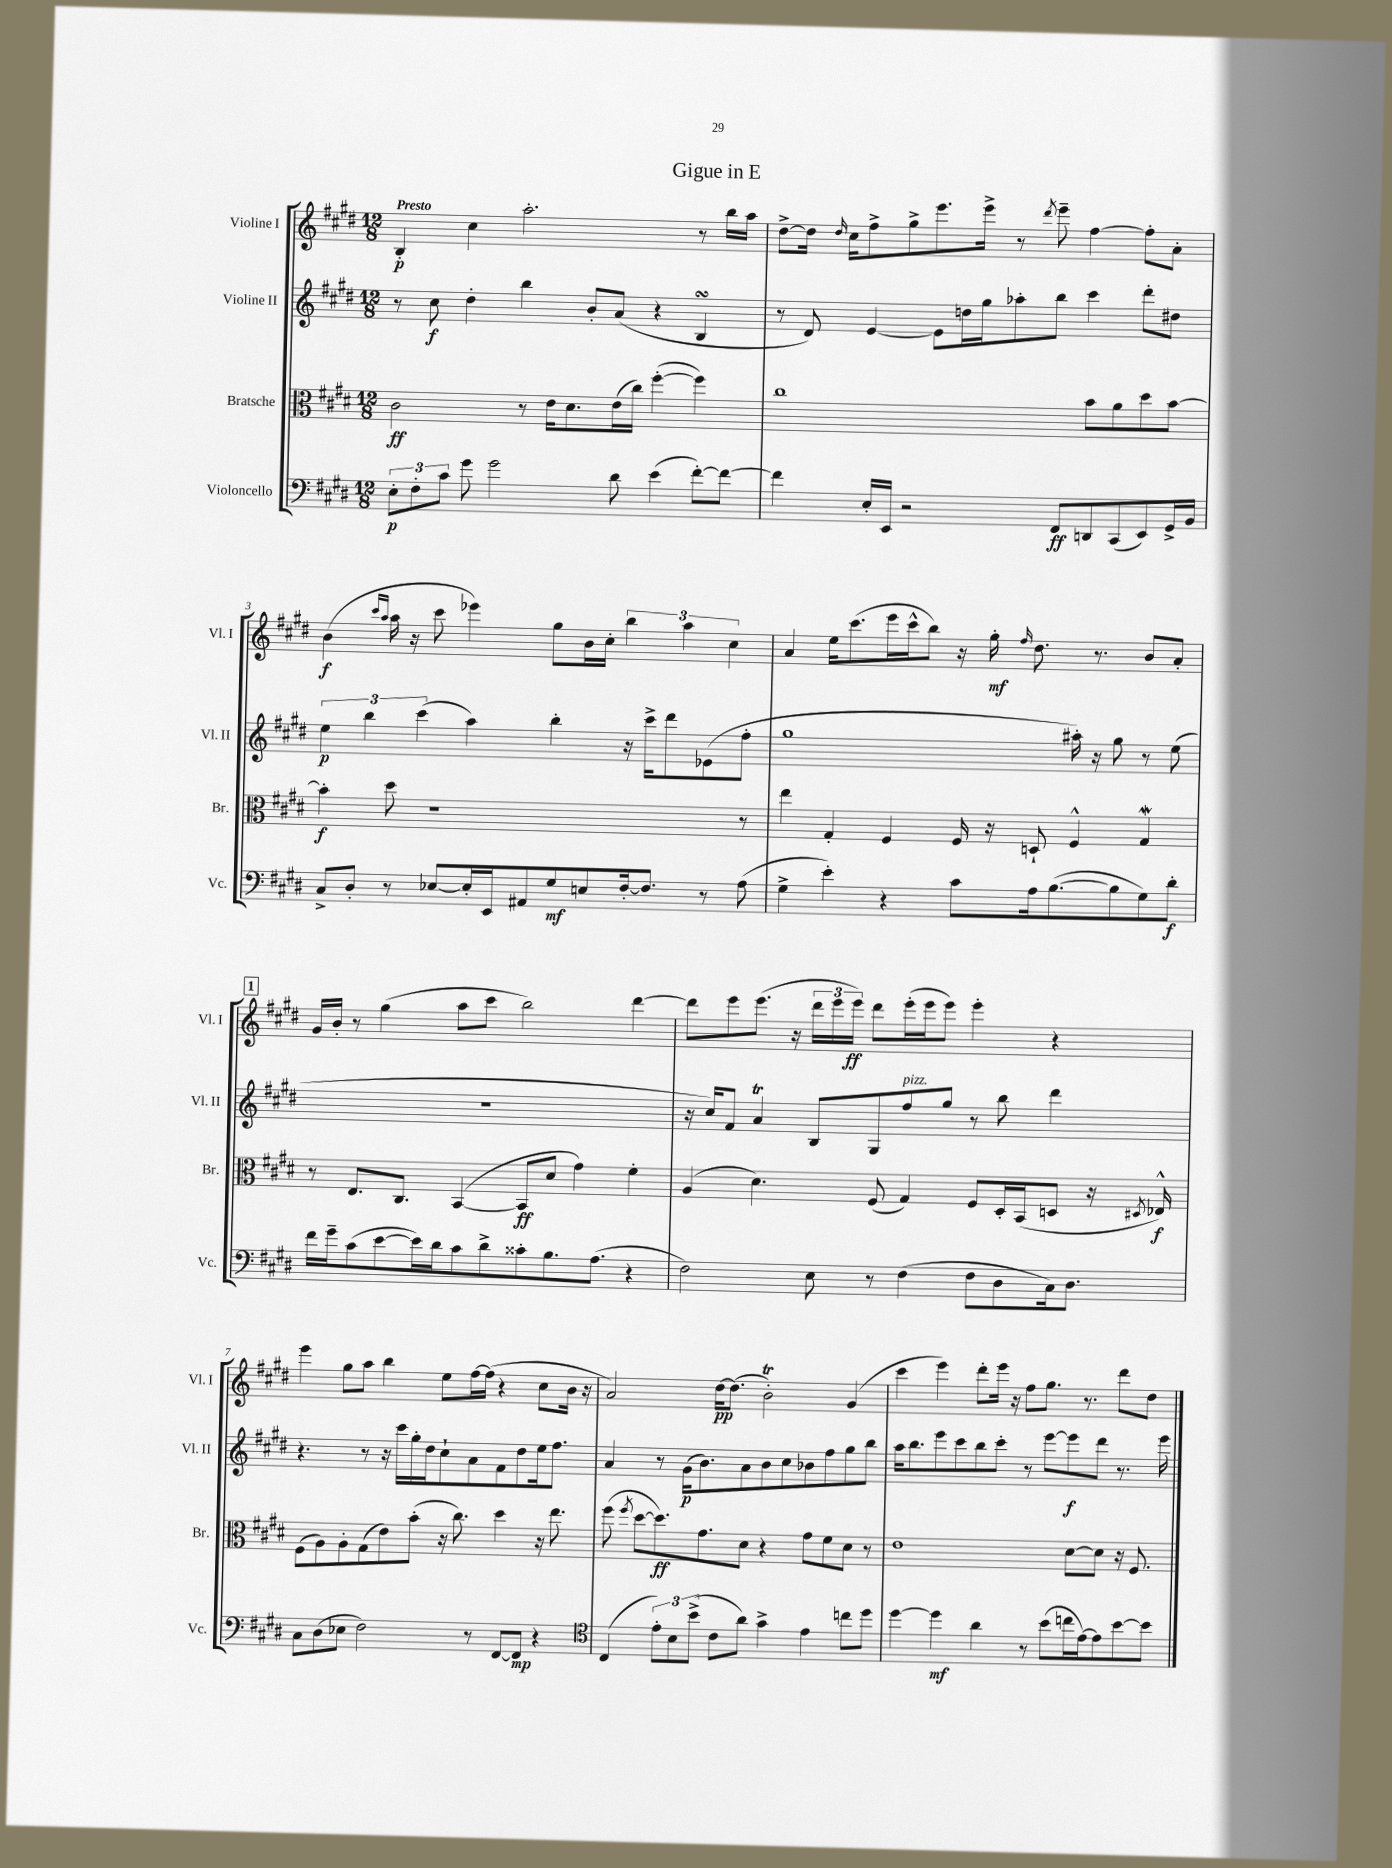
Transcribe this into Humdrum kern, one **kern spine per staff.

**kern	**dynam	**kern	**dynam	**kern	**dynam	**kern	**dynam
*part4	*part4	*part3	*part3	*part2	*part2	*part1	*part1
*staff4	*staff4	*staff3	*staff3	*staff2	*staff2	*staff1	*staff1
*I"Violoncello	*	*I"Bratsche	*	*I"Violine II	*	*I"Violine I	*
*I'Vc.	*	*I'Br.	*	*I'Vl. II	*	*I'Vl. I	*
*clefF4	*	*clefC3	*	*clefG2	*	*clefG2	*
*k[f#c#g#d#]	*	*k[f#c#g#d#]	*	*k[f#c#g#d#]	*	*k[f#c#g#d#]	*
*M12/8	*	*M12/8	*	*M12/8	*	*M12/8	*
=1	=1	=1	=1	=1	=1	=1	=1
!	!	!	!	!	!	!LO:TX:a:B:t=Presto	!
12E'\L	p	2c#\	ff	8r	.	4B'/	p
12F#'\	.	.	.	.	.	.	.
.	.	.	.	8cc#\	f	.	.
12c#\J	.	.	.	.	.	.	.
8g#\	.	.	.	4dd#'\	.	4cc#\	.
2g#\	.	.	.	.	.	.	.
.	.	8r	.	4bb\	.	2.aa'\	.
.	.	16e\KL	.	.	.	.	.
.	.	8.d#\	.	.	.	.	.
.	.	.	.	8b'/L	.	.	.
8d#\	.	(16e\L	.	(8a/J	.	.	.
.	.	16cc#\JJ)	.	.	.	.	.
(4e\	.	([4ff#'\	.	4r	.	.	.
[8f#'\L)	.	4ff#\])	.	4BsSSS/	.	8r	.
8f#\J_	.	.	.	.	.	16bb\LL	.
.	.	.	.	.	.	16aa\JJ	.
=2	=2	=2	=2	=2	=2	=2	=2
4f#\]	.	1cc#	.	8r	.	[8dd#^\L	.
.	.	.	.	8d#/)	.	16dd#\Jk]	.
.	.	.	.	.	.	16qqdd#/	.
.	.	.	.	.	.	16cc#\KL	.
16E'/LL	.	.	.	[4e/	.	8ff#^\	.
16EE/JJ	.	.	.	.	.	.	.
2r	.	.	.	.	.	8gg#^\	.
.	.	.	.	8e\L]	.	8.eee\	.
.	.	.	.	16ddn\L	.	.	.
.	.	.	.	16gg#\J	.	16eee^\Jk	.
.	.	.	.	8aa-X'\	.	8r	.
.	.	.	.	.	.	8qddd#/	.
8FF#/L	ff	.	.	8bb\J	.	8eee~\	.
8DDn/	.	8b\L	.	4ccc#\	.	[4ff#\	.
(8CC#/	.	8a\	.	.	.	.	.
8EE/)	.	8dd#\	.	8ddd#'\L	.	8ff#'\L]	.
16GG#^/L	.	[8b\J	.	8dd#X\J	.	8a'\J	.
16BB/JJ	.	.	.	.	.	.	.
!!LO:LB:g=z
=3	=3	=3	=3	=3	=3	=3	=3
8C#^/L	.	4b'\]	f	6ee\	p	(4b\	f
8D#'/J	.	.	.	.	.	.	.
.	.	.	.	6bb\	.	.	.
.	.	.	.	.	.	16qqccc#/LL	.
.	.	.	.	.	.	16qqaa/JJ	.
8r	.	8dd#\	.	.	.	16aa\	.
.	.	.	.	.	.	16r	.
.	.	.	.	(6ccc#\	.	.	.
[8E-X/L	.	1r	.	.	.	8ccc#\	.
16E-'/L]	.	.	.	4aa\)	.	4eee-X\)	.
16EE/J	.	.	.	.	.	.	.
8AA#X/	.	.	.	.	.	.	.
8G#/	mf	.	.	4bb'\	.	8gg#\L	.
8En/	.	.	.	.	.	16b\L	.
.	.	.	.	.	.	16cc#'\JJ	.
[16F#'/k	.	.	.	16r	.	6bb\	.
8.F#/J]	.	.	.	16ccc#^\KL	.	.	.
.	.	.	.	8ddd#\	.	.	.
.	.	.	.	.	.	6aa\	.
8r	.	.	.	(8e-X\	.	.	.
.	.	.	.	.	.	6cc#\	.
(8A\	.	8r	.	8ff#'\J	.	.	.
=4	=4	=4	=4	=4	=4	=4	=4
4G#^\	.	4ee\	.	1gg#	.	4a/	.
4e'\)	.	4G#'/	.	.	.	16ee\KL	.
.	.	.	.	.	.	(8.ccc#\	.
4r	.	4F#/	.	.	.	16eee\L	.
.	.	.	.	.	.	16ccc#^^\J	.
.	.	.	.	.	.	8bb\J)	.
8c#\L	.	16F#/	.	.	.	16r	.
.	.	16r	.	.	.	16gg#'\	mf
.	.	.	.	.	.	16qqff#/	.
16A\k	.	8Dn`/	.	.	.	8.dd#\	.
([8.B\	.	.	.	.	.	.	.
.	.	4F#^^/	.	16aa#X'\)	.	.	.
.	.	.	.	16r	.	8.r	.
8B\]	.	.	.	8gg#\	.	.	.
8G#\)	.	4G#W/	.	8r	.	8b/L	.
8d#'\J	f	.	.	(8ee\	.	8a'/J	.
!!LO:LB:g=z
!!LO:REH:place=s1:t=1
=5	=5	=5	=5	=5	=5	=5	=5
16f#\LL	.	8r	.	1.r	.	16g#/LL	.
16g#~\J	.	.	.	.	.	16b'/JJ	.
(8c#\	.	8.E/L	.	.	.	8r	.
[8e\	.	.	.	.	.	(4gg#\	.
.	.	8.C#/J	.	.	.	.	.
16e\L])	.	.	.	.	.	.	.
16d#\J	.	.	.	.	.	.	.
8c#\	.	([4BB/	.	.	.	8aa\L	.
8d#^\	.	.	.	.	.	8ccc#\J	.
8c##X'\	.	8BB/L]	ff	.	.	2bb\)	.
8.B\	.	8d#/J	.	.	.	.	.
.	.	4g#\)	.	.	.	.	.
(8.A\J	.	.	.	.	.	.	.
4r	.	4f#'\	.	.	.	[4ddd#\	.
=6	=6	=6	=6	=6	=6	=6	=6
2F#\)	.	(4A/	.	16r	.	8ddd#\L]	.
.	.	.	.	16cc#/KL)	.	.	.
.	.	.	.	8f#/J	.	8eee\	.
.	.	4.d#\)	.	4aT/	.	(8.eee\J	.
.	.	.	.	.	.	16r	.
8E\	.	.	.	8B/L	.	24ddd#\LL	.
.	.	.	.	.	.	24eee\	.
.	.	.	.	.	.	24eee\JJ)	ff
8r	.	(8F#/	.	8G#/	.	8ddd#\L	.
!	!	!	!	!LO:TX:a:i:t=pizz.	!	!	!
(4F#\	.	4G#/)	.	8ff#/	.	(16eee'\L	.
.	.	.	.	.	.	16eee\J	.
.	.	.	.	8gg#/J	.	8eee\J)	.
8F#\L	.	8F#/L	.	8r	.	4eee'\	.
8D#\	.	16D#'/L	.	8bb\	.	.	.
.	.	(16BB/J	.	.	.	.	.
16C#\k)	.	8Dn/J	.	4ddd#\	.	4r	.
8.D#\J	.	.	.	.	.	.	.
.	.	16r	.	.	.	.	.
.	.	8qD#X/	.	.	.	.	.
.	.	16E-X^^/)	f	.	.	.	.
!!LO:LB:g=z
=7	=7	=7	=7	=7	=7	=7	=7
8C#\L	.	(8F#\L	.	4.r	.	4eee\	.
(8D#\	.	8A\)	.	.	.	.	.
8E-X\J	.	8A'\	.	.	.	8gg#\L	.
2F#\)	.	(8G#\	.	8r	.	8aa\J	.
.	.	8e\)	.	16r	.	4bb\	.
.	.	.	.	16ccc#\LL	.	.	.
.	.	(8b'\J	.	16gg#'\	.	.	.
.	.	.	.	16dd#\J	.	.	.
.	.	16r	.	8cc#`\	.	8ee\L	.
.	.	8.cc#\)	.	.	.	.	.
8r	.	.	.	8a\	.	[16ff#\L	.
.	.	.	.	.	.	(16ff#\JJ]	.
[8FF#/L	.	4dd#\	.	8f#\	.	4r	.
8FF#/J]	mp	.	.	8dd#\	.	.	.
4r	.	16r	.	16ee\k	.	8cc#\L	.
.	.	8.ee\	.	8.ff#\J	.	.	.
.	.	.	.	.	.	16b\Jk	.
.	.	.	.	.	.	16r	.
=8	=8	=8	=8	=8	=8	=8	=8
*clefC4	*	*	*	*	*	*	*
(4C#/	.	(8ff#\	.	4a/	.	2a/)	.
.	.	8qff#/	.	.	.	.	.
.	.	[8dd#\L	.	.	.	.	.
12e'\L)	.	8.dd#\])	ff	8r	.	.	.
12B\	.	.	.	.	.	.	.
.	.	.	.	(16g#\KL	p	.	.
(12b^\J	.	.	.	.	.	.	.
.	.	8.g#\	.	8.b\)	.	.	.
8c#\L	.	.	.	.	.	[16dd#\KL	pp
.	.	.	.	.	.	(8.dd#\J]	.
8a\J)	.	8d#\J	.	8a\	.	.	.
4g#^\	.	4r	.	8b\	.	2bT'\)	.
.	.	.	.	8cc#\	.	.	.
4e\	.	8g#\L	.	8b-X\	.	.	.
.	.	8f#\	.	8ff#\	.	.	.
8ccn\L	.	8d#\J	.	8gg#\	.	(4g#/	.
8dd#\J	.	8r	.	8bb\J	.	.	.
=9	=9	=9	=9	=9	=9	=9	=9
[4dd#\	.	1e	.	16aa\KL	.	4ccc#\	.
.	.	.	.	8.bb\	.	.	.
4dd#\]	mf	.	.	8eee\	.	4eee\)	.
.	.	.	.	8ccc#\	.	.	.
4a\	.	.	.	8bb\	.	8ddd#'\L	.
.	.	.	.	8ccc#'\J	.	16eee\Jk	.
.	.	.	.	.	.	16r	.
8r	.	.	.	8r	.	8ff#\L	.
(8b\L	.	.	.	[8eee\L	.	8.gg#\J	.
16ccn\L	.	[8d#\L	.	8eee\]	f	.	.
[16e\J)	.	.	.	.	.	8.r	.
8e\]	.	8d#\J]	.	8ddd#\J	.	.	.
[8b\	.	16r	.	8.r	.	8ddd#\L	.
.	.	8.F#/	.	.	.	.	.
8b\J]	.	.	.	.	.	8dd#\J	.
.	.	.	.	16eee\	.	.	.
==	==	==	==	==	==	==	==
*-	*-	*-	*-	*-	*-	*-	*-
